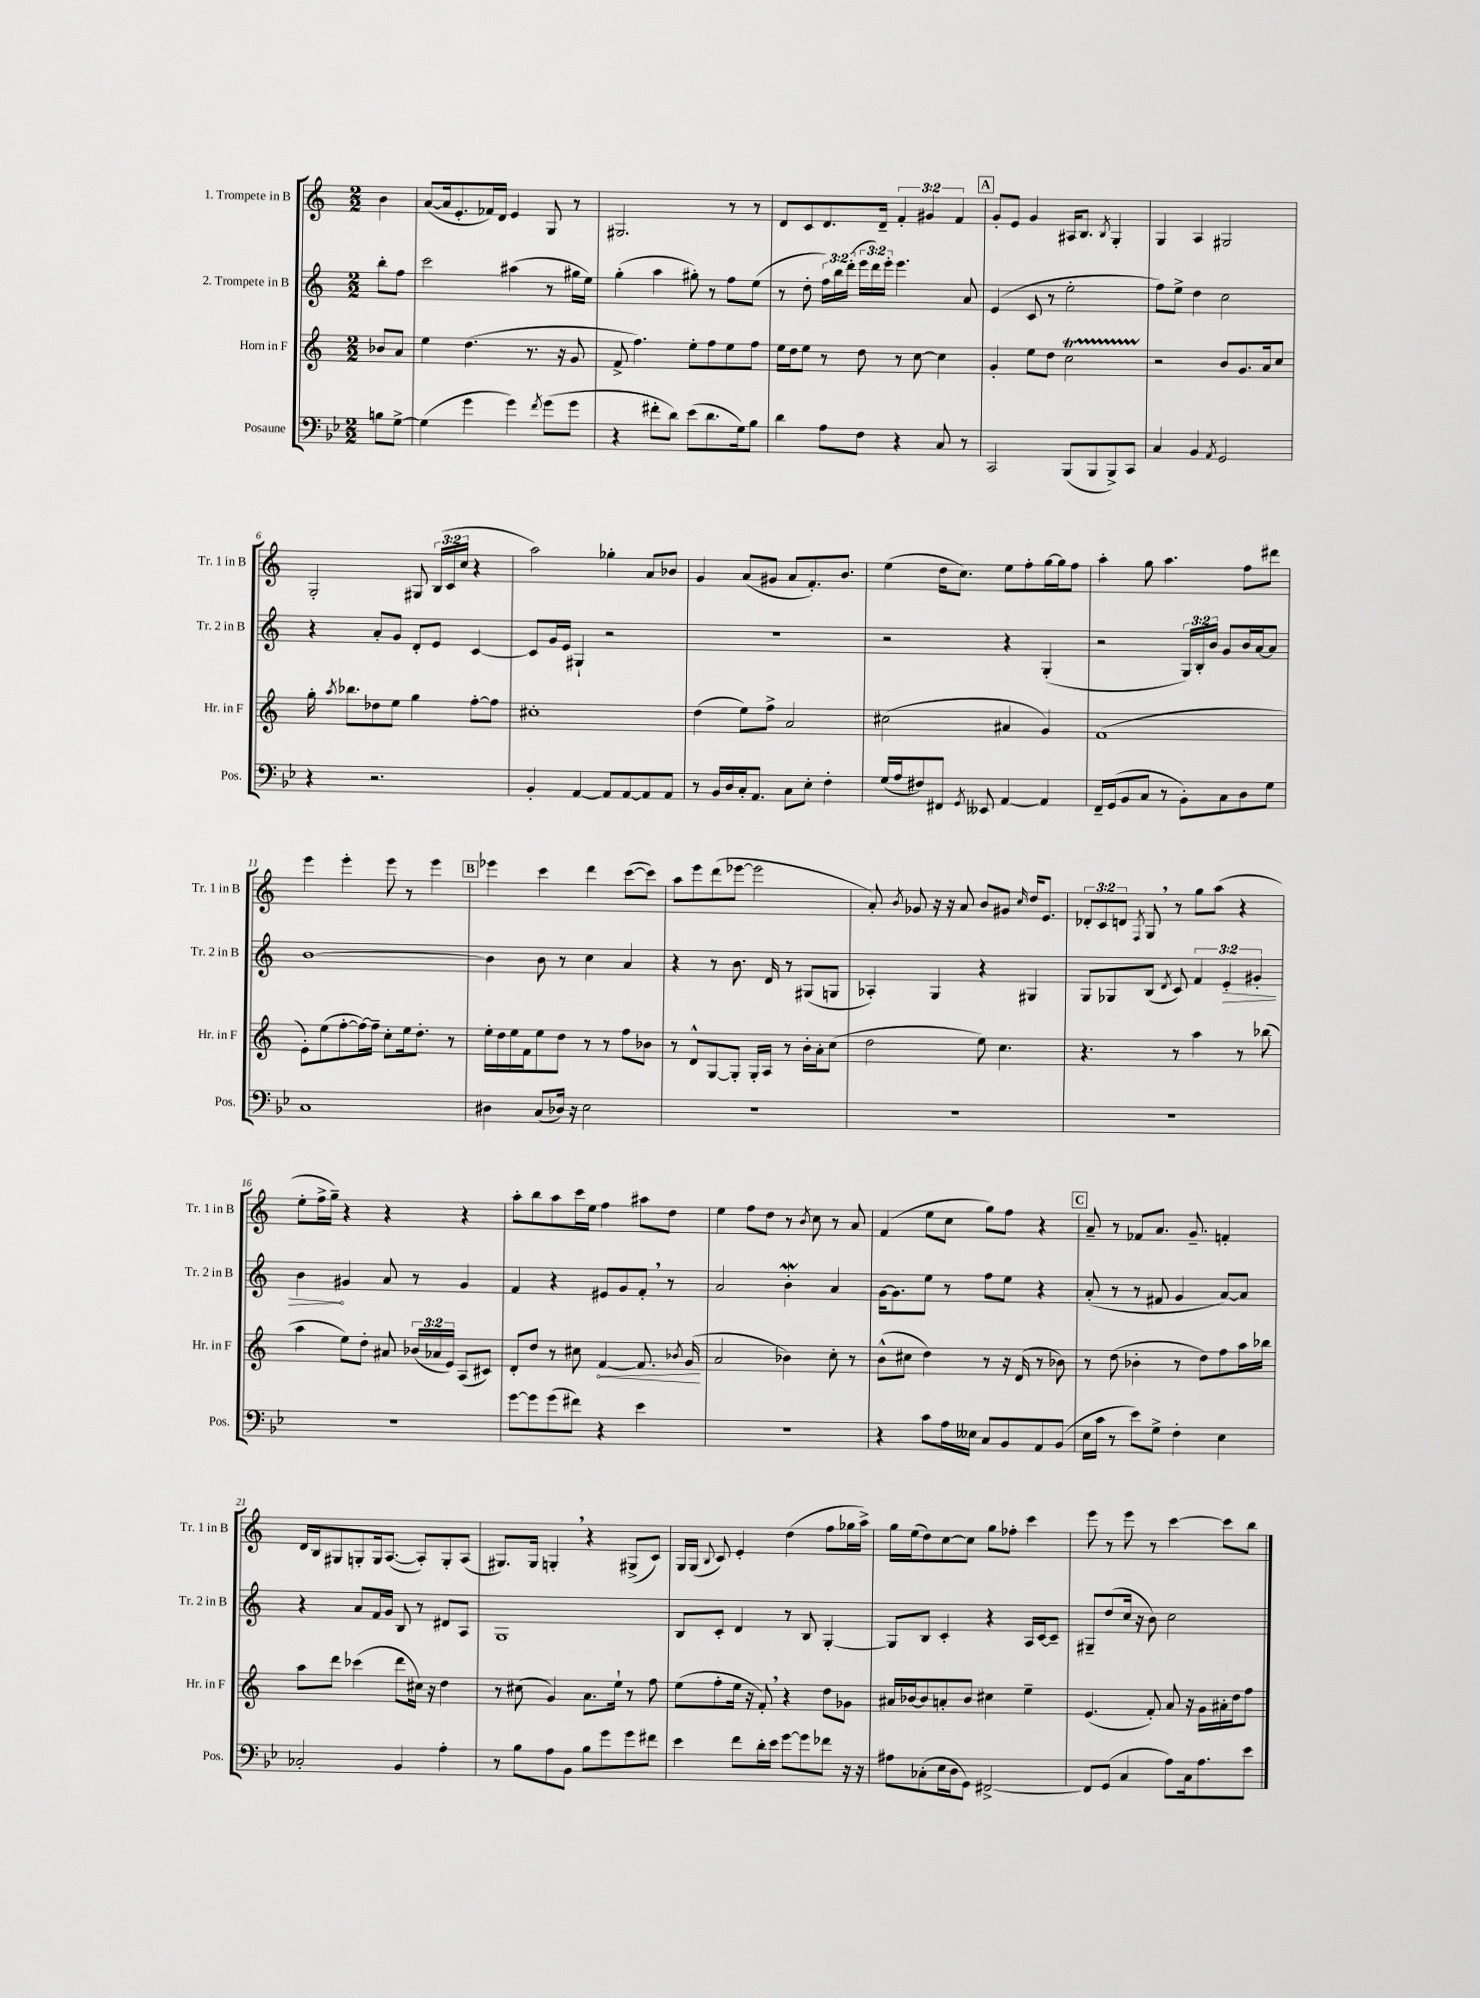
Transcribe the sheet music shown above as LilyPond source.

<<
\new StaffGroup <<
\new Staff = "s0" \with { instrumentName = "1. Trompete in B" shortInstrumentName = "Tr. 1 in B" } {
    \clef treble \key c \major \numericTimeSignature \time 2/2 \override Staff.TupletNumber.text = #tuplet-number::calc-fraction-text \partial 4
    \autoBeamOff b'4 |
    a'8[~( a'16 e'8.-. fes'16) d'16] e'4 g8 r8 |
    gis2. r8 r8 |
    d'8[ c'8 d'8. d'16]-- \tuplet 3/2 { f'4-. gis'4 f'4 } |
    \mark \markup { \box "A" } g'8[-. e'8] g'4 ais16[ b8.] \acciaccatura { b8 } g4-. |
    g4 a4 gis2 |
    g2-. gis8 \tuplet 3/2 { b16[( c'16 c''16] } r4 |
    a''2) ges''4-. a'8[ bes'8] |
    g'4 a'8[( gis'8] a'8[ f'8.-.) b'8.] |
    e''4( d''16[ c''8.]) e''8[ f''8-. g''16~ g''16 f''8] |
    a''4-. g''8 a''4. f''8[ dis'''8] |
    e'''4 e'''4-. e'''8 r8 e'''4 |
    \mark \markup { \box "B" } ees'''4 c'''4 d'''4 c'''8[~( c'''8]) |
    a''8[ e'''8 d'''8( ees'''8]~ ees'''2 |
    a'8-.) \acciaccatura { b'8 } ges'8 r16 r16 a'8 b'8[ gis'8] \grace { c''16 } d''16[ e'8.] |
    \tuplet 3/2 { des'8[-. c'8 d'8] } \acciaccatura { f8 } g8 \breathe r8 g''8[ a''8]( r4 |
    e''8[-. f''16-> g''16]--) r4 r4 r4 |
    a''8[-. b''8 a''8 c'''16 e''16] f''4 ais''8[ d''8] |
    e''4 f''8[ d''8] r8 \acciaccatura { b'8 } c''8 r8 a'8 |
    f'4( e''8[ c''8] g''8[) f''8] r4 |
    \mark \markup { \box "C" } a'8-- r8 fes'8[ a'8.] g'8.-- f'4-. |
    d'16[ b16 gis8 g8-. g16 a8.]~( a8[-.) g8-. a8]( |
    gis8.[) gis16] g4-. \breathe r4 gis8[->( c'8]) |
    g16[ g16]( \appoggiatura { b8 } c'8) e'4-. d''4( f''8[ ges''16 a''16]->) |
    g''16[ e''16( d''8) c''8~ c''8] g''8[ fes''8]-. c'''4 |
    e'''8 r8 e'''8 r8 c'''4~ c'''8[ b''8] \bar "|." |
}
\new Staff = "s1" \with { instrumentName = "2. Trompete in B" shortInstrumentName = "Tr. 2 in B" } {
    \clef treble \key c \major \numericTimeSignature \time 2/2 \override Staff.TupletNumber.text = #tuplet-number::calc-fraction-text \partial 4
    \autoBeamOff b''8[-. f''8] |
    c'''2 ais''4( r8 gis''16[ e''16]) |
    g''4-.( a''4 gis''8-.) r8 f''8[ e''8]( |
    r8 d''8-. \tuplet 3/2 { f''16[) b''16 d'''16]-.( } \tuplet 3/2 { e'''16[ d'''16) e'''16]-. } e'''4. a'8 |
    \mark \markup { \box "A" } e'4( c'8 r8 e''2-. |
    f''8[) e''8]-> d''4 c''2 |
    r4 a'8[-. g'8] d'8[-. e'8] c'4~ |
    c'8[ g'16 e'16] gis4-! r2 |
    r1 |
    r2 r4 g4-.( |
    r2 \tuplet 3/2 { g16[) b16-. b'16] } g'8[ b'16 a'16~ a'8] |
    b'1~ |
    \mark \markup { \box "B" } b'4 b'8 r8 c''4 a'4 |
    r4 r8 b'8. d'16 r8 gis8[( g8] |
    aes4-.) g4 r4 gis4 |
    g8[ ges8 b8]( \acciaccatura { d'8 } c'8) \tuplet 3/2 { f'4 \once \override Hairpin.circled-tip = ##t e'4-.\> gis'4-. } |
    b'4\! gis'4 a'8 r8 gis'4 |
    f'4 r4 eis'8[ g'8 f'8]-. \breathe r8 |
    a'2 b'4-.\mordent a'4 |
    g'16[~ g'8. e''8] r8 f''8[ e''8] r4 |
    \mark \markup { \box "C" } a'8-.( r8 r8 fis'8 g'4 a'8[~) a'8] |
    r4 a'8[ f'16 g'16] b8 r8 dis'8[ a8] |
    g1 |
    b8[ c'8]-. d'4 r8 b8 g4~-. |
    g8[ b8] c'4-. r4 a16[ c'16~ c'8]-- |
    gis8[-- d''8( c''16] r16 b'8) c''2 \bar "|." |
}
\new Staff = "s2" \with { instrumentName = "Horn in F" shortInstrumentName = "Hr. in F" } {
    \clef treble \key c \major \numericTimeSignature \time 2/2 \override Staff.TupletNumber.text = #tuplet-number::calc-fraction-text \partial 4
    \autoBeamOff bes'8[ a'8] |
    e''4 d''4.( r8. r16 g'8 |
    f'8-> f''4.) e''8[-. f''8 e''8 f''8] |
    e''16[ d''16 e''8] r8 d''8 r8 c''8~ c''4 |
    \mark \markup { \box "A" } g'4-. e''8[ d''8] c''2\startTrillSpan |
    r2\stopTrillSpan b'8[ g'8. a'16 c''8] |
    g''16-. \acciaccatura { a''8 } bes''8.[ des''8 e''8] g''4 f''8[~-. f''8] |
    cis''1-. |
    d''4( e''8[) f''8]-> a'2 |
    cis''2( ais'4 g'4) |
    f'1( |
    e'8[-.) e''8( f''8~-. f''16~) f''16]-- c''8[-. e''16 d''8.]-. r8 |
    \mark \markup { \box "B" } e''16[-. d''16 e''16 f'16 e''8 d''8] r8 r8 f''8[ bes'8] |
    r8 d'8[-^ g8~ g8]-. g16[-. a16] r8 b'16[-. a'16-. c''8]( |
    d''2 e''8) c''4. |
    r4. r8 a''4 r8 bes''8( |
    a''4 e''8[) d''8]-. ais'8 \tuplet 3/2 { bes'16[( aes'16 e'16]) } a8[( cis'8]) |
    d'8[-. d''8] r8 cis''8 \once \override Hairpin.circled-tip = ##t f'4~\< f'8. \acciaccatura { bes'8 } g'16\!( |
    a'2 bes'4) c''8-. r8 |
    b'8[-^( cis''8] d''4) r8 r16 d'16( r8 bes'8) |
    \mark \markup { \box "C" } r8 d''8( bes'4-. r8 d''8[) f''8 a''16 bes''16] |
    a''8[ d'''8] ces'''4( d'''8[ cis''16]) r16 d''4 |
    r8 cis''8( g'4) a'8.[ e''16]-! r8 f''8 |
    e''8[( f''8-. e''16] r16 f'8-.) \breathe r4 d''8[ ges'8] |
    ais'16[ bes'16~ bes'8 a'8-. bes'8] cis''4 e''4-- |
    e'4.( f'8-.) a'8 r16 g'16[ ais'16-. d''16 f''8] \bar "|." |
}
\new Staff = "s3" \with { instrumentName = "Posaune" shortInstrumentName = "Pos." } {
    \clef bass \key bes \major \numericTimeSignature \time 2/2 \partial 4
    \autoBeamOff b8[ g8]~-> |
    g4( g'4 g'4) \acciaccatura { f'8 } g'8[( g'8] |
    r4 fis'8[-. d'8]) ees'8[( d'8. g16) bes8] |
    d'4 a8[ f8] r4 c8 r8 |
    \mark \markup { \box "A" } c,2 bes,,8[( bes,,8 bes,,8->) c,8] |
    c4 bes,4 \acciaccatura { a,8 } g,2 |
    r4 r2. |
    bes,4-. a,4~ a,8[ a,8~ a,8 a,8] |
    r8 bes,16[ d16 c16-. a,8.] c8[ ees8]-. f4-. |
    g16[( a16 fis8) fis,8] \acciaccatura { g,8 } eeses,8 a,4~ a,4 |
    f,16[-- g,16( bes,8 c8] r8 bes,8[-.) c8 d8 g8] |
    c1 |
    \mark \markup { \box "B" } dis4 c8[( des16]) r16 ees2 |
    R1 |
    R1 |
    R1 |
    R1 |
    g'8[~ g'8 g'8( fis'8]) r4 ees'4 |
    R1 |
    r4 c'8[ a16 eeses16] c8[ bes,8 a,8 bes,8]( |
    \mark \markup { \box "C" } ees16[ c'16] r8 ees'8[) g8]-> f4-. ees4 |
    ces2-. bes,4 a4-. |
    r8 bes8[ a8 bes,8] bes8[ g'8 g'8 fis'8] |
    ees'4 f'8[ d'16-. ees'16] g'8[~ g'8 fes'8] r16 r16 |
    ais8[ ces8-.( ees16 d16 g,8]) fis,2~-> |
    fis,8[ g,8]( c4 a8[) c16 a8. ees'8] \bar "|." |
}
>>
>>
